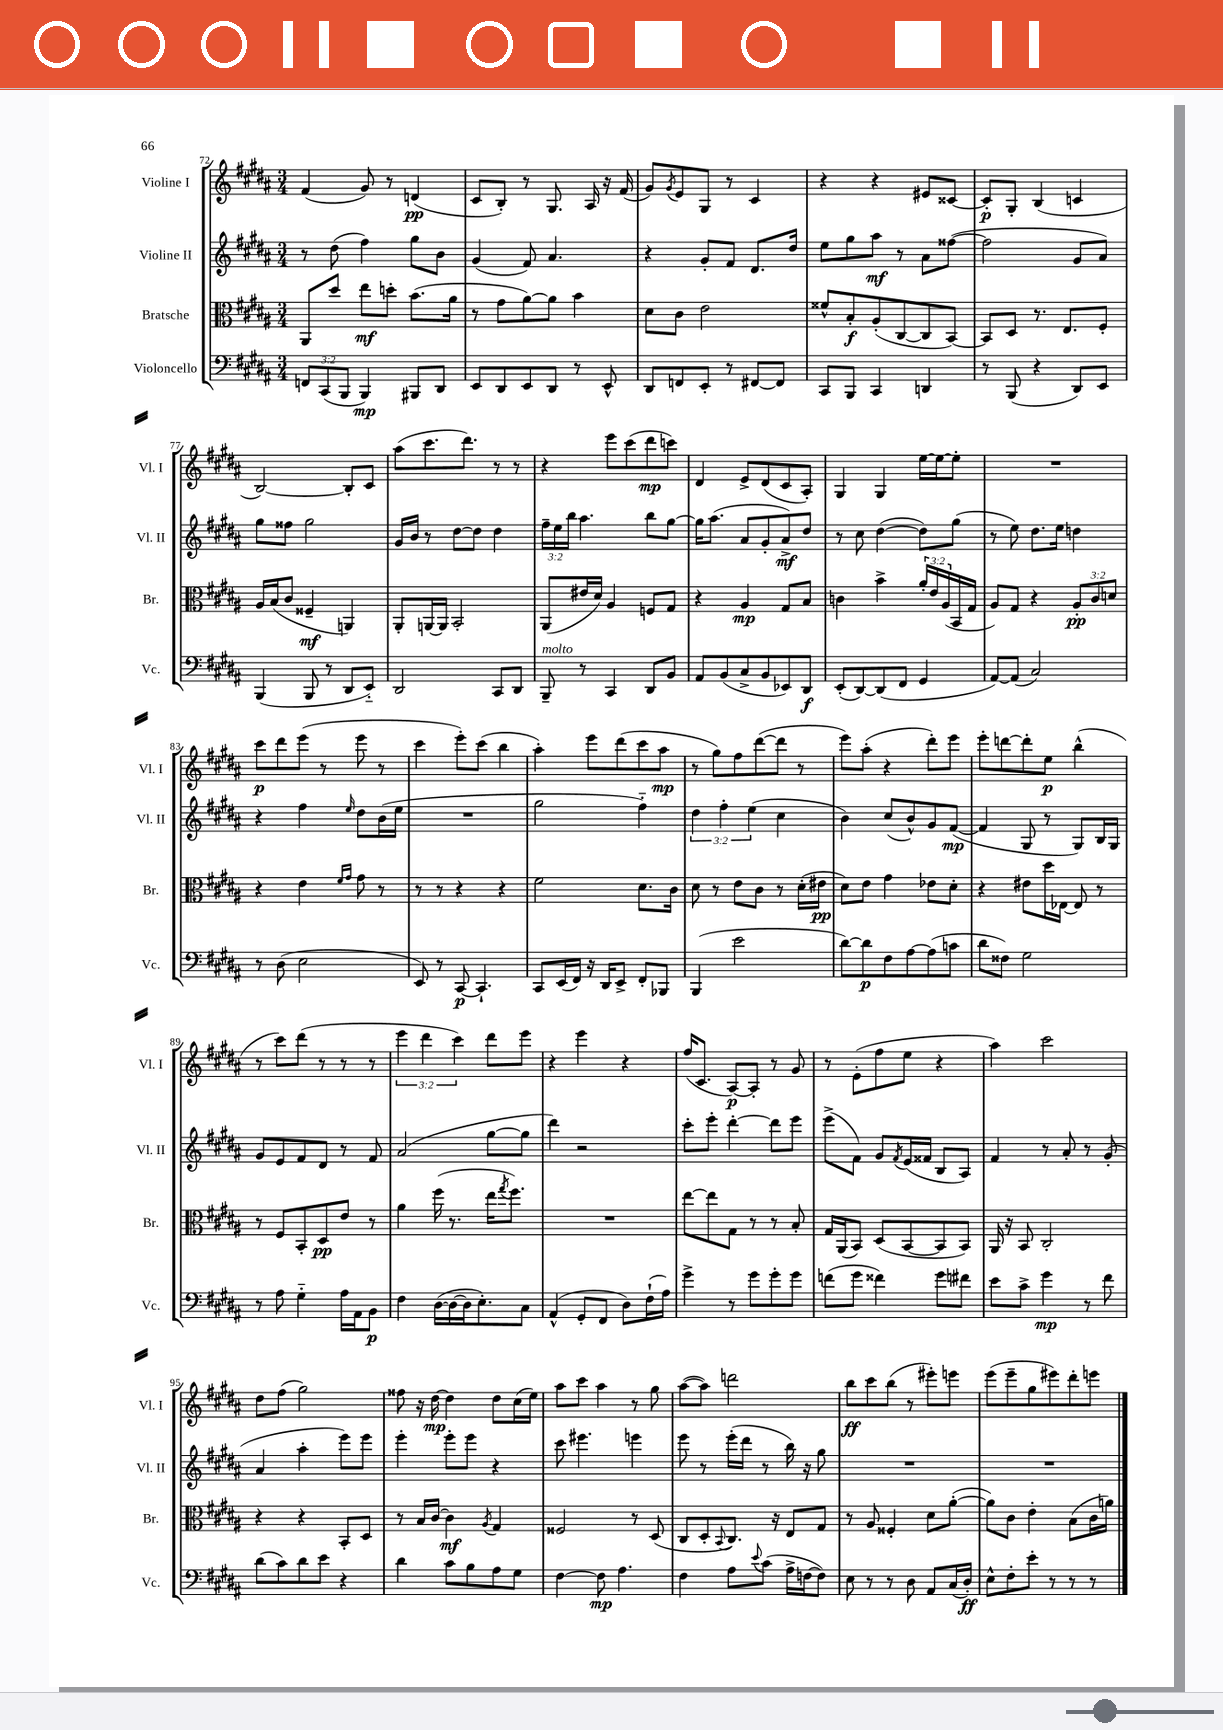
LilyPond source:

<<
\new StaffGroup <<
\new Staff = "s0" \with { instrumentName = "Violine I" shortInstrumentName = "Vl. I" } {
    \clef treble \key b \major \numericTimeSignature \time 3/4 \override Staff.TupletNumber.text = #tuplet-number::calc-fraction-text
    fis'4( gis'8) r8 d'4\pp( |
    cis'8 b8-.) r8 gis8. ais16 r16 fis'16( |
    gis'8) \acciaccatura { gis'8 } e'8 gis8 r8 cis'4 |
    r4 r4 eis'8 cisis'8~ |
    cisis'8-.\p gis8-. b4( c'4 |
    b2~) b8-. cis'8 |
    ais''8( cis'''8. dis'''8.) r8 r8 |
    r4 e'''8 cis'''8( dis'''8\mp c'''8) |
    dis'4 e'8-> dis'8( cis'8 ais8-.) |
    gis4 gis4 e''16~ e''16~ e''8-. |
    R2. |
    cis'''8\p dis'''8 e'''8( r8 e'''8 r8 |
    cis'''4 e'''8-.) cis'''8( b''4 |
    ais''4-.) e'''8 dis'''8( cis'''8 ais''8\mp |
    r8 gis''8) fis''8 dis'''8~( dis'''8 r8 |
    e'''8) ais''8-.( r4 dis'''8-.) e'''8 |
    e'''8-. d'''8~ d'''8-. e''8\p b''4-^( |
    r8 cis'''8) dis'''8( r8 r8 r8 |
    \tuplet 3/2 { e'''4 dis'''4 cis'''4) } dis'''8 e'''8 |
    r4 e'''4 r4 |
    fis''16( cis'8. ais8~\p) ais8-. r8 gis'8 |
    r8 e'8-.( fis''8 e''8 r4 |
    ais''4) cis'''2 |
    dis''8 fis''8( gis''2) |
    fisis''8 r16 dis''16~\mp dis''4 dis''8 cis''16( e''16) |
    ais''8 cis'''8 ais''4 r8 gis''8 |
    ais''8~( ais''8) d'''2 |
    b''8\ff cis'''8 b''8( r8 eis'''8-.) e'''8 |
    e'''8( e'''8-- gis''8 eis'''8) dis'''8-. e'''8 \bar "|." |
}
\new Staff = "s1" \with { instrumentName = "Violine II" shortInstrumentName = "Vl. II" } {
    \clef treble \key b \major \numericTimeSignature \time 3/4 \override Staff.TupletNumber.text = #tuplet-number::calc-fraction-text
    r8 dis''8( fis''4) gis''8 b'8 |
    gis'4( fis'8) ais'4. |
    r4 gis'8-. fis'8 dis'8. dis''16 |
    e''8 gis''8 ais''8\mf r8 ais'8 fisis''8~( |
    fisis''2 gis'8 ais'8) |
    gis''8 fisis''8 gis''2 |
    gis'16 b'16 r8 dis''8~ dis''8 dis''4 |
    \tuplet 3/2 { fis''16-- e''16 b''16 } ais''4. b''8 gis''8~ |
    gis''16 ais''8.( ais'8 gis'8-. ais'8->\mf) dis''8 |
    r8 cis''8 dis''4~( dis''8) gis''8( |
    r8 e''8) dis''8. e''16 d''4 |
    r4 fis''4 \grace { e''16 } dis''8 b'16( e''16 |
    R2. |
    gis''2 fis''4-_) |
    \tuplet 3/2 { dis''4 fis''4-. e''4( } cis''4 |
    b'4) cis''8( b'8-^) gis'8 fis'8~\mp( |
    fis'4 gis8 r8 gis8) b16 gis16 |
    gis'8 e'8 fis'8 dis'8 r8 fis'8 |
    ais'2( gis''8~ gis''8 |
    dis'''4) r2 |
    cis'''8-. e'''8-. dis'''4~-. dis'''8 e'''8 |
    e'''8->( fis'8) gis'8 \acciaccatura { fis'8 } e'16( fisis'16 b8 ais8) |
    fis'4 r8 ais'8-. r8 gis'8-.( |
    ais'4 ais''4-. e'''8) e'''8 |
    e'''4-. e'''8-. e'''8 r4 |
    cis'''8 eis'''4. e'''4 |
    e'''8 r8 e'''16-.( dis'''16 r8 b''16) r16 gis''8 |
    R2. |
    R2. \bar "|." |
}
\new Staff = "s2" \with { instrumentName = "Bratsche" shortInstrumentName = "Br." } {
    \clef alto \key b \major \numericTimeSignature \time 3/4 \override Staff.TupletNumber.text = #tuplet-number::calc-fraction-text
    ais,8 dis''8 e''8\mf d''8-. b'8.( ais'16 |
    r8 gis'8 ais'8~) ais'8 b'4 |
    dis'8 cis'8 e'2 |
    fisis'8-^ b8-.\f ais8-.( cis8~ cis8 b,8~) |
    b,8 dis8 r8. e8. fis8-. |
    ais16 b16( cis'8 fisis4--\mf a,4) |
    ais,8-. a,16~ a,16 b,2-. |
    ais,8( eis'16 dis'16) ais4 f8 gis8 |
    r4 ais4\mp gis8 b8 |
    c'4 b'4-> \tuplet 3/2 { ais'16-. e'16 ais16( } b,16 gis16 |
    ais8) gis8 r4 \tuplet 3/2 { ais8-.\pp cis'8 d'8 } |
    r4 e'4 \grace { fis'16 gis'16 } gis'8 r8 |
    r8 r8 r4 r4 |
    fis'2 dis'8. cis'16 |
    dis'8 r8 e'8 cis'8 r8 dis'16-.( eis'16\pp |
    dis'8) e'8 gis'4 ees'8 dis'8-. |
    r4 eis'8 dis''16 ees16~ ees8 r8 |
    r8 fis8 b,8-. dis8\pp e'8 r8 |
    ais'4 fis''16( r8. e''16 \acciaccatura { gis''8 } fis''8.) |
    R2. |
    e''8~ e''8 gis8 r8 r8 b8-. |
    gis16 ais,16( b,8) dis8( b,8~ b,8 b,8) |
    ais,16 r16 b,8 cis2-. |
    r4 r4 b,8-. dis8 |
    r8 b16 cis'16~ cis'4\mf \acciaccatura { ais8 } gis4 |
    fisis2 r8 dis8( |
    cis8 dis8-. \appoggiatura { b,8 } cis8.) r16 e8 gis8 |
    r8 ais8 fisis4-. dis'8 ais'8~-.( |
    ais'8) cis'8 e'4-. b8( cis'16 a'16) \bar "|." |
}
\new Staff = "s3" \with { instrumentName = "Violoncello" shortInstrumentName = "Vc." } {
    \clef bass \key b \major \numericTimeSignature \time 3/4 \override Staff.TupletNumber.text = #tuplet-number::calc-fraction-text
    \tuplet 3/2 { f,8 cis,8( b,,8 } b,,4\mp) bis,,8 dis,8 |
    e,8 dis,8 e,8 dis,8 r8 e,8-^ |
    dis,8 f,8 e,8-. r8 fis,8~ fis,8 |
    cis,8 b,,8 cis,4 d,4 |
    r8 b,,8( r4 dis,8) e,8 |
    b,,4( b,,8 r8 dis,8 e,8-_) |
    dis,2 cis,8 dis,8 |
    b,,8--^\markup { \italic "molto" } r8 cis,4 dis,8 b,8 |
    ais,8 b,8( cis8-> b,8 ees,8) dis,8\f |
    e,8-.( dis,8~) dis,8( fis,8 gis,4 |
    ais,8~) ais,8( cis2) |
    r8 dis8( e2 |
    e,8) r8 cis,8~\p cis,4.-! |
    cis,8 e,16( fis,16) r16 dis,16 e,8-> fis,8-. bes,,8 |
    b,,4( e'2 |
    dis'8~) dis'8\p fis8 ais8~ ais8( c'8 |
    dis'8 fisis8) gis2 |
    r8 ais8 gis4-_ ais16 ais,16 b,8\p |
    fis4 dis16~( dis16~ dis16 e8.-.) cis8 |
    ais,4-^( gis,8-. fis,8 dis8) fis16-!( ais16) |
    gis'4-> r8 gis'8 gis'8-. gis'8 |
    f'8( gis'8 fisis'4) gis'8 fis'8 |
    e'8 cis'8-> gis'4\mp r8 fis'8 |
    dis'8( cis'8) dis'8 e'8 r4 |
    dis'4 cis'8 b8 ais8 gis8 |
    fis4~ fis8\mp ais4. |
    fis4 ais8 \appoggiatura { e'8 } cis'8( ais16-> f16~ f8) |
    e8 r8 r8 dis8 ais,8 cis16( dis16-.\ff) |
    e8-^ fis8-. e'8-. r8 r8 r8 \bar "|." |
}
>>
>>
\layout { \context { \Score currentBarNumber = #72 } }
